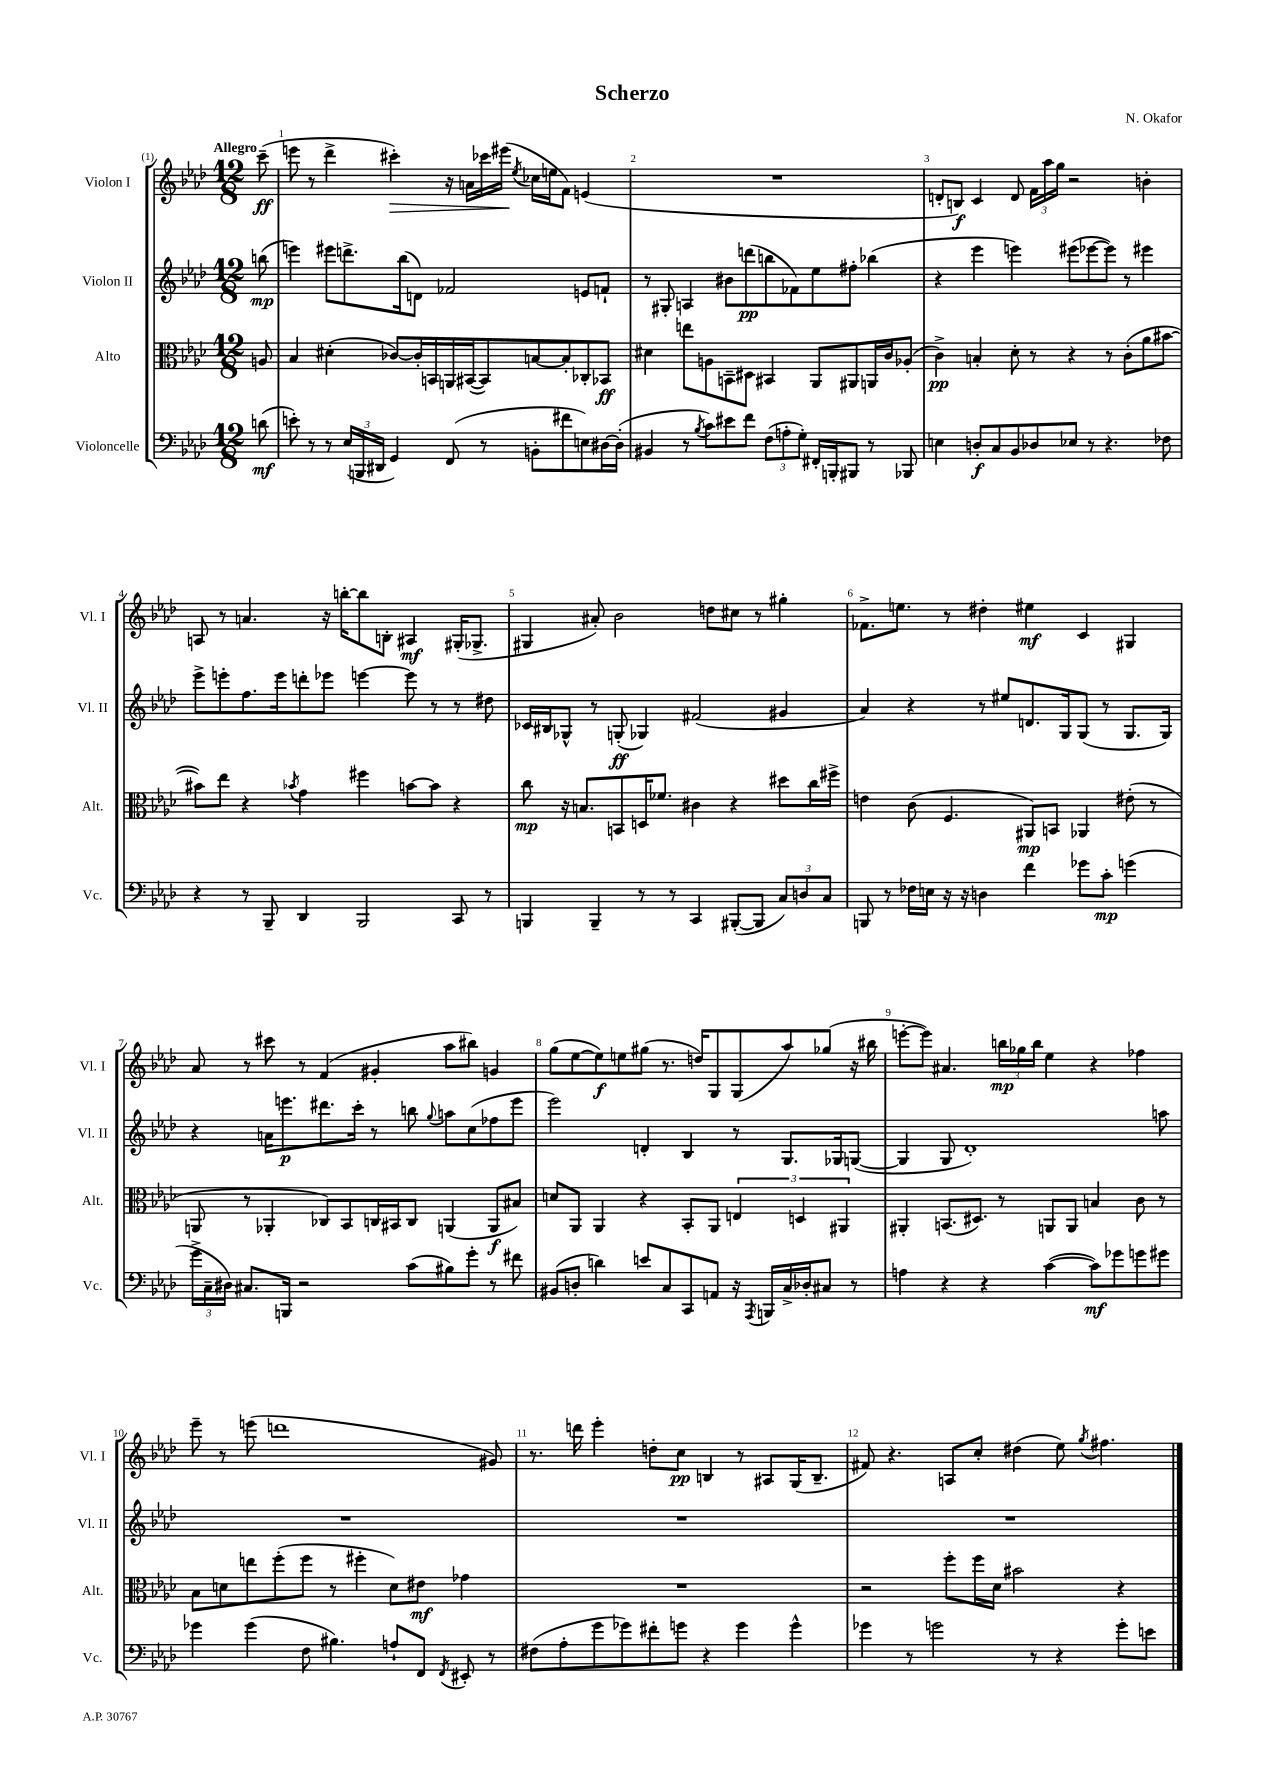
\header { title = "Scherzo" composer = "N. Okafor" }
<<
\new StaffGroup <<
\new Staff = "s0" \with { instrumentName = "Violon I" shortInstrumentName = "Vl. I" } {
    \clef treble \key aes \major \numericTimeSignature \time 12/8 \partial 8 \tempo "Allegro"
    \autoBeamOff c'''8--\ff( |
    e'''8 r8 des'''4-> cis'''4-.\>) r16 a'16[ ces'''16 eis'''16]\!( \acciaccatura { ees''8 } ces''16[ e''16 f'8]) e'4( |
    R1. |
    d'8[-. b8]\f) c'4 d'8 \tuplet 3/2 { f'16[ aes''16 g''16] } r2 b'4-. |
    a8 r8 a'4. r16 b''16[~-. b''8 b8]-. ais4\mf gis16[-.( ges8.]-> |
    gis4 ais'8-.) bes'2 d''8[ cis''8] r8 gis''4-. |
    fes'8.[-> e''8.] r8 dis''4-. eis''4\mf c'4 gis4 |
    aes'8 r8 cis'''8 r8 f'4( gis'4-. aes''8[ bis''8]) g'4 |
    g''8[( ees''8~ ees''8\f) e''8 gis''8]( r8. d''16[) g8 g8( aes''8) ges''8]( r16 bis''16 |
    e'''8[~-. e'''8]) ais'4. \tuplet 3/2 { b''16[\mp ges''16 b''16] } ees''4 r4 fes''4 |
    ees'''8-- r8 e'''8( d'''1 gis'8) |
    r8. d'''16 ees'''4-. d''8[-. c''8]\pp b4 r8 ais8[ g16( b8.]-- |
    fis'8) r4. a8[ c''8]-. dis''4( ees''8) \acciaccatura { g''8 } fis''4. \bar "|." |
}
\new Staff = "s1" \with { instrumentName = "Violon II" shortInstrumentName = "Vl. II" } {
    \clef treble \key aes \major \numericTimeSignature \time 12/8 \partial 8
    \autoBeamOff b''8\mp( |
    e'''4) eis'''8[ d'''8.-> bes''16( d'8]) fes'2 e'8[ f'8]-! |
    r8 gis8-. a4 bis'8[ d'''8\pp( b''8 fes'8) ees''8 fis''8]-. bes''4( |
    r4 ees'''4 e'''4) eis'''8[( ees'''8~ ees'''8]) r8 eis'''4 |
    ees'''8[-> e'''8-. f''8. e'''16 d'''8-. ees'''8] e'''4~ e'''8 r8 r8 dis''8 |
    ces'16[ bis16 ges8]-^ r8 g8-.\ff( ges4) fis'2( gis'4 |
    aes'4) r4 r8 eis''8[ d'8. g16 g8]( r8 g8.[ g16]) |
    r4 a'16[ e'''8.\p dis'''8. c'''16]-. r8 b''8 \appoggiatura { g''8 } a''8[ c''8( fes''8 e'''8] |
    ees'''2) d'4-. bes4 r8 g8.[ ges16 g8]~( |
    g4 g8 des'1-.) a''8 |
    R1. |
    R1. |
    R1. \bar "|." |
}
\new Staff = "s2" \with { instrumentName = "Alto" shortInstrumentName = "Alt." } {
    \clef alto \key aes \major \numericTimeSignature \time 12/8 \partial 8
    \autoBeamOff a8 |
    bes4 dis'4-.( ces'8[~) ces'16-. b,16 a,16 bis,16~( bis,8) b8~ b8-. ces8-. bes,8]\ff |
    dis'4 e''8[ a8 b,8-- dis8] bis,4 aes,8[ ais,8 a,16 c'16 aes8]-.( |
    c'4->\pp) b4-. des'8-. r8 r4 r8 c'8[-.( aes'8 bis'8]~ |
    bis'8[) ees''8] r4 \acciaccatura { bes'8 } g'4 fis''4 b'8[~ b'8] r4 |
    c''8\mp r16 b8.[ b,8 d16 fes'8.] cis'4 r4 dis''8[ c''16 fis''16]-> |
    e'4 c'8( f4. ais,8[\mp) b,8] aes,4 eis'8-.( r8 |
    a,8 r8 aes,4-. ces8[) bes,8 c16 bis,16 c8] a,4( a,8[\f bis8]) |
    d'8[ aes,8] aes,4 r4 bes,8[-. aes,8] \tuplet 3/2 { e4 d4 ais,4 } |
    ais,4-. b,8.[( dis8.]) r8 a,8[ a,8] b4 c'8 r8 |
    bes8[ d'8 e''8 f''8-.( f''8] r8 fis''4-. d'8[) eis'8]\mf ges'4 |
    R1. |
    r2 f''8[-. f''16 des'16] bis'2 r4 \bar "|." |
}
\new Staff = "s3" \with { instrumentName = "Violoncelle" shortInstrumentName = "Vc." } {
    \clef bass \key aes \major \numericTimeSignature \time 12/8 \partial 8
    \autoBeamOff d'8\mf( |
    e'8-.) r8 r8 \tuplet 3/2 { ees16[( b,,16 dis,16] } g,4) f,8( r8 b,8[-. fis'8 e8) dis16~ dis16]-.( |
    bis,4 r8 \acciaccatura { bes8 } c'8[) eis'8 f'8] \tuplet 3/2 { f8[( a8-. g8]-.) } fis,16[-. b,,16-. bis,,8] r8 bes,,8 |
    e4 d8[-.\f c8 bes,8 des8 ees8] r8 r4. fes8 |
    r4 r8 bes,,8-- des,4 bes,,2 c,8 r8 |
    b,,4 b,,4-- r8 r8 c,4 bis,,8[~-.( bis,,8] \tuplet 3/2 { c8[) d8 c8] } |
    b,,8 r8 fes16[ e16] r16 r16 d4 f'4 ges'8[ c'8]-.\mp g'4( |
    \tuplet 3/2 { g'16[-> c16-- dis16]) } cis8.[ b,,16] r2 c'8[( bis8) g'8]-. r8 fis'8 |
    bis,8[( d8]-. d'4) e'8[ c8 c,8 a,8] r16 \acciaccatura { aes,,8 } b,,16[ c16-> des16-. cis8] r8 |
    a4 r4 r4 c'4~( c'8[\mf) ges'8 g'8 gis'8] |
    ges'4 ges'4( f8 bis4.) a8[-! f,8] \acciaccatura { f,8 } eis,8-. r8 |
    fis8[( aes8-. g'8 ges'8) fis'8-. g'8] r4 g'4 g'4-^ |
    ges'4 r8 g'2 r8 r4 g'8[-. e'8] \bar "|." |
}
>>
>>
\layout { \context { \Score \override BarNumber.break-visibility = ##(#f #t #t) barNumberVisibility = #all-bar-numbers-visible } }
